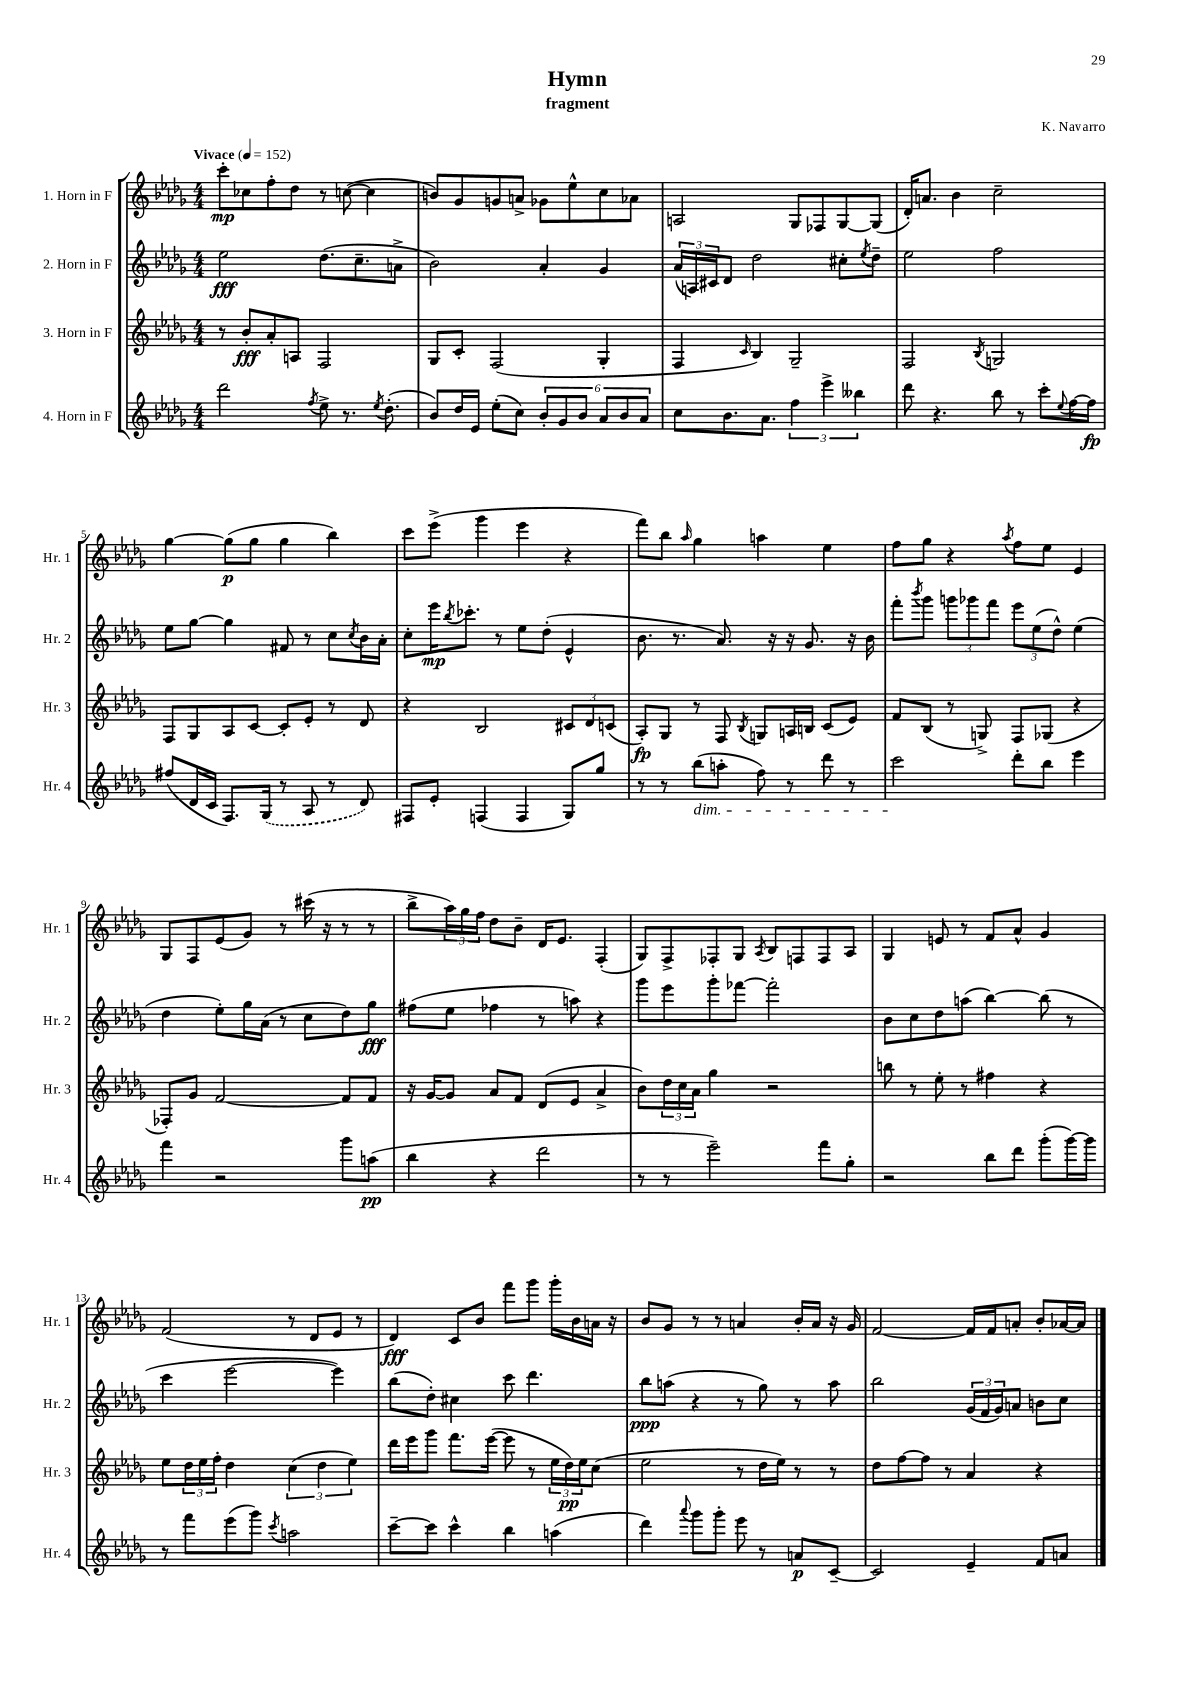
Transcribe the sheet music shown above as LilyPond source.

\header { title = "Hymn" composer = "K. Navarro" subtitle = "fragment" }
<<
\new StaffGroup <<
\new Staff = "s0" \with { instrumentName = "1. Horn in F" shortInstrumentName = "Hr. 1" } {
    \clef treble \key des \major \numericTimeSignature \time 4/4 \tempo "Vivace" 4 = 152
    c'''8-.\mp ces''8 f''8-. des''8 r8 c''8~( c''4 |
    b'8) ges'8 g'8 a'8-> ges'8 ees''8-^ c''8 aes'8 |
    a2 ges8 fes8 ges8~ ges8( |
    des'16-.) a'8. bes'4 c''2-- |
    ges''4~ ges''8\p( ges''8 ges''4 bes''4) |
    c'''8 ees'''8->( ges'''4 ees'''4 r4 |
    f'''8) bes''8 \grace { aes''16 } ges''4 a''4 ees''4 |
    f''8 ges''8 r4 \acciaccatura { aes''8 } f''8 ees''8 ees'4 |
    ges8 f8 ees'8( ges'8) r8 cis'''16( r16 r8 r8 |
    bes''8-> \tuplet 3/2 { aes''16) ges''16 f''16 } des''8 bes'8-- des'16 ees'8. f4-.( |
    ges8) f8-> fes8-. ges8 \acciaccatura { aes8 } bes8 f8 f8 aes8 |
    ges4 e'8 r8 f'8 aes'8-^ ges'4 |
    f'2( r8 des'8 ees'8 r8 |
    des'4\fff) c'8 bes'8 f'''8 ges'''8 ges'''16-. bes'16 a'16 r16 |
    bes'8 ges'8 r8 r8 a'4 bes'16-. a'16 r16 ges'16 |
    f'2~ f'16 f'16 a'8-. bes'8-. aes'16~ aes'16 \bar "|." |
}
\new Staff = "s1" \with { instrumentName = "2. Horn in F" shortInstrumentName = "Hr. 2" } {
    \clef treble \key des \major \numericTimeSignature \time 4/4
    ees''2\fff des''8.( c''8.-- a'8-> |
    bes'2) aes'4-. ges'4 |
    \tuplet 3/2 { aes'16( a16) cis'16 } des'8 des''2 cis''8-. \acciaccatura { ees''8 } des''8-- |
    ees''2 f''2 |
    ees''8 ges''8~ ges''4 fis'8 r8 c''8 \acciaccatura { c''8 } bes'16 aes'16-. |
    c''8-. ees'''16\mp \acciaccatura { bes''8 } ces'''8.-. r8 ees''8 des''8-.( ees'4-^ |
    bes'8. r8. aes'8.) r16 r16 ges'8. r16 bes'16 |
    f'''8-. \acciaccatura { bes'''8 } ges'''8 \tuplet 3/2 { g'''8 ges'''8 f'''8 } \tuplet 3/2 { ees'''8 ees''8( des''8-^) } ees''4( |
    des''4 ees''8-.) ges''16 aes'16( r8 c''8 des''8) ges''8\fff |
    fis''8( ees''8 fes''4 r8 a''8) r4 |
    ges'''8 ees'''8 ges'''8-. fes'''8~ fes'''2-. |
    bes'8 c''8 des''8 a''8( bes''4~) bes''8( r8 |
    c'''4 ees'''2~ ees'''4) |
    bes''8( des''8-.) cis''4 c'''8 des'''4. |
    bes''8\ppp a''8( r4 r8 ges''8) r8 a''8 |
    bes''2 \tuplet 3/2 { ges'16( f'16 ges'16) } a'8 b'8 c''8 \bar "|." |
}
\new Staff = "s2" \with { instrumentName = "3. Horn in F" shortInstrumentName = "Hr. 3" } {
    \clef treble \key des \major \numericTimeSignature \time 4/4
    r8 bes'8-.\fff aes'8-. a8 f2 |
    ges8 c'8-. f2( ges4-. |
    f4 \grace { c'16 } bes4) ges2-- |
    f2 \acciaccatura { bes8 } g2 |
    f8 ges8 aes8 c'8~ c'8-. ees'8-. r8 des'8 |
    r4 bes2 \tuplet 3/2 { cis'8 des'8 c'8( } |
    aes8-.\fp) ges8 r8 f8 \acciaccatura { bes8 } g8 a16 b16 c'8( ees'8) |
    f'8 bes8( r8 g8->) f8 ges8( r4 |
    fes8-.) ges'8 f'2~ f'8 f'8 |
    r16 ges'16~ ges'8 aes'8 f'8 des'8( ees'8 aes'4-> |
    bes'8) \tuplet 3/2 { des''16 c''16 aes'16 } ges''4 r2 |
    b''8 r8 ees''8-. r8 fis''4 r4 |
    ees''8 \tuplet 3/2 { des''16 ees''16 f''16-. } des''4 \tuplet 3/2 { c''4( des''4 ees''4) } |
    des'''16 ees'''16 ges'''8 f'''8. ees'''16~( ees'''8 r8 \tuplet 3/2 { ees''16 des''16\pp) ees''16 } c''8( |
    ees''2 r8 des''16 ees''16) r8 r8 |
    des''8 f''8~ f''8 r8 aes'4 r4 \bar "|." |
}
\new Staff = "s3" \with { instrumentName = "4. Horn in F" shortInstrumentName = "Hr. 4" } {
    \clef treble \key des \major \numericTimeSignature \time 4/4
    des'''2 \acciaccatura { f''8 } ees''8-> r8. \acciaccatura { ees''8 } des''8.-.( |
    bes'8) des''16 ees'16 ees''8-.( c''8) \tuplet 6/4 { bes'8-. ges'8 bes'8 aes'8 bes'8 aes'8 } |
    c''8 bes'8. aes'8. \tuplet 3/2 { f''4 ees'''4-> beses''4 } |
    des'''8 r4. bes''8 r8 c'''8-. \appoggiatura { ees''8 } f''16~ f''16\fp |
    fis''8( des'16 c'16 f8.) \once \slurDashed ges16( r8 aes8 r8 des'8) |
    fis8 ees'8-. f4( f4 ges8) ges''8 |
    r8 r8 bes''8\dim( a''8-. f''8) r8 des'''8 r8 |
    c'''2\! des'''8-. bes''8 ees'''4 |
    f'''4 r2 ges'''8 a''8\pp( |
    bes''4 r4 des'''2 |
    r8 r8 ees'''2--) f'''8 ges''8-. |
    r2 bes''8 des'''8 ges'''8-.( ges'''16~) ges'''16 |
    r8 f'''8 ees'''8( ges'''8) \acciaccatura { c'''8 } a''2 |
    c'''8~-- c'''8 c'''4-^ bes''4 a''4( |
    des'''4) \appoggiatura { aes'''8 } ges'''8 ges'''8-. ees'''8 r8 a'8\p c'8~-- |
    c'2 ees'4-- f'8 a'8 \bar "|." |
}
>>
>>
